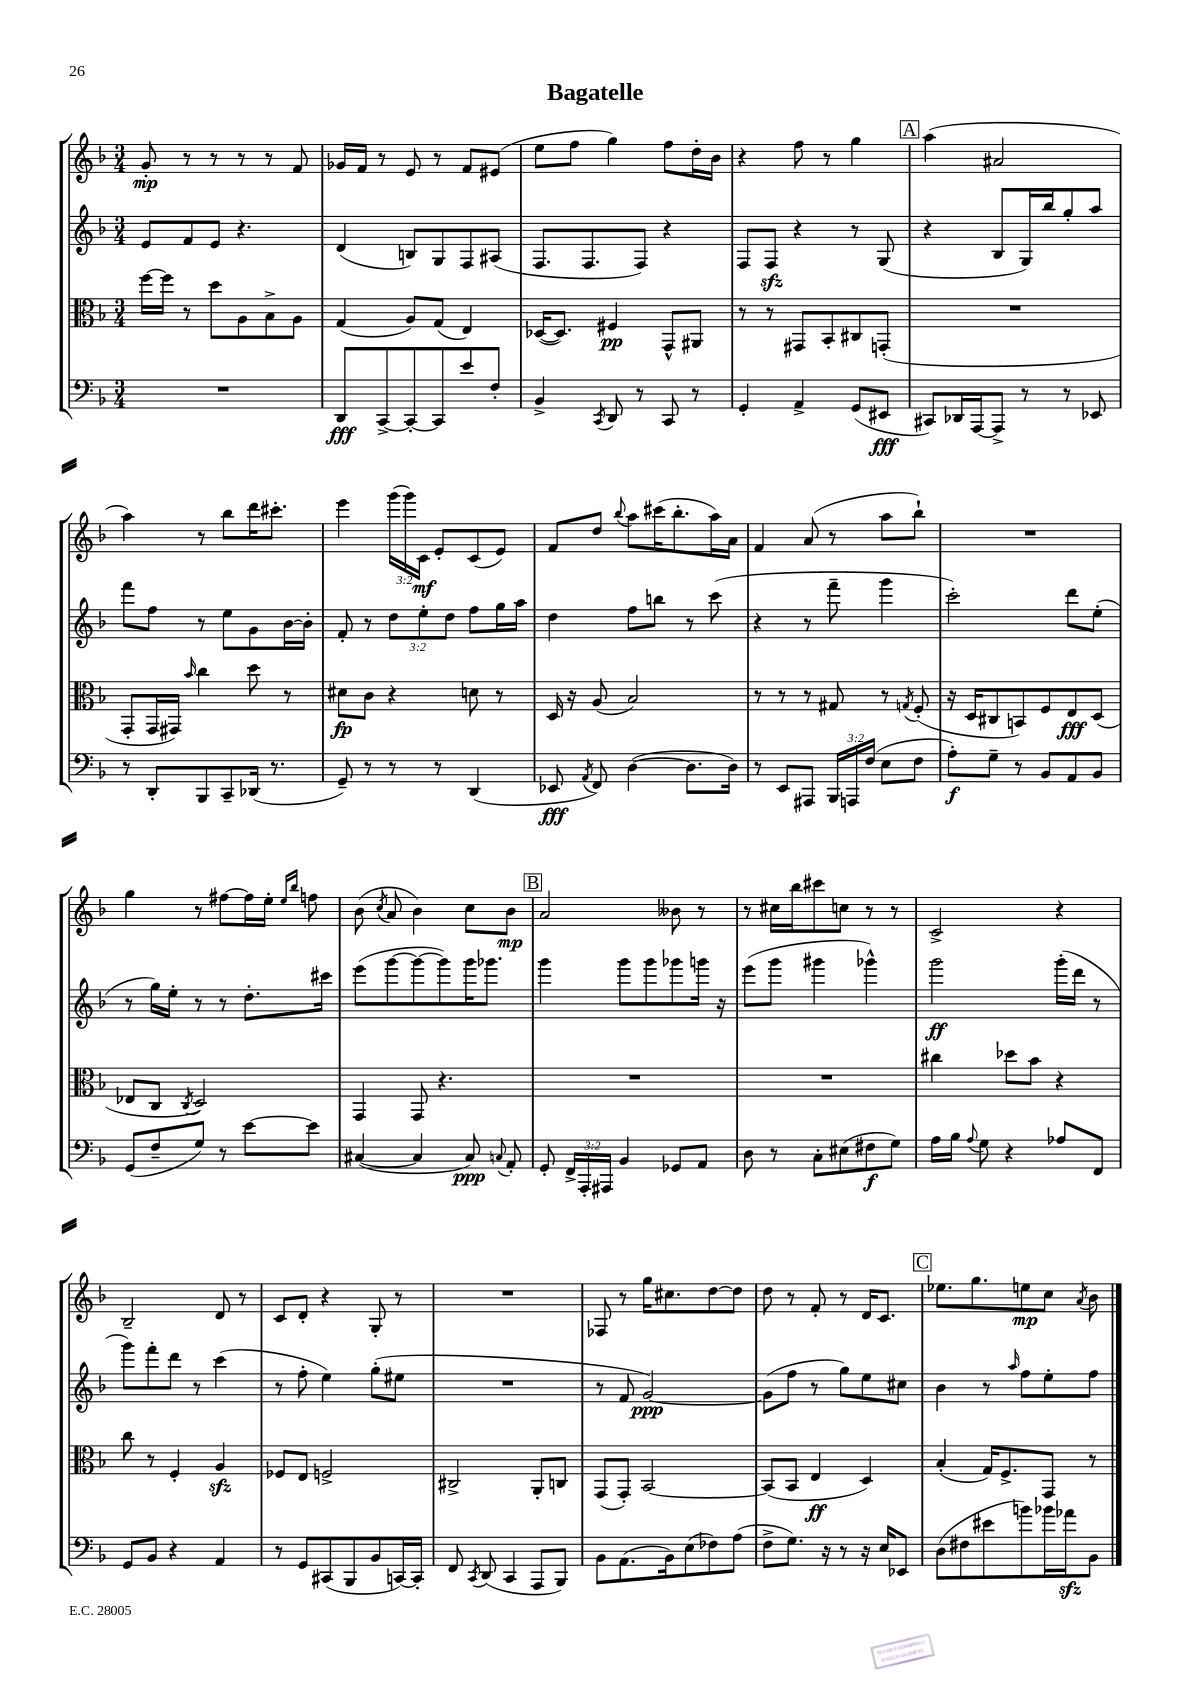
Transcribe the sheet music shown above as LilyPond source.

\header { title = "Bagatelle" }
<<
\new StaffGroup <<
\new Staff = "s0" {
    \clef treble \key f \major \numericTimeSignature \time 3/4 \override Staff.TupletNumber.text = #tuplet-number::calc-fraction-text
    \autoBeamOff g'8-.\mp r8 r8 r8 r8 f'8 |
    ges'16[ f'16] r8 e'8 r8 f'8[ eis'8]( |
    e''8[ f''8] g''4) f''8[ d''16-. bes'16] |
    r4 f''8 r8 g''4 |
    \mark \markup { \box "A" } a''4( ais'2 |
    a''4) r8 bes''8[ d'''16 cis'''8.]-. |
    e'''4 \tuplet 3/2 { g'''16[( g'''16) c'16]\mf } e'8[-. c'8( e'8]) |
    f'8[ d''8] \appoggiatura { bes''8 } a''8[ cis'''16( bes''8.-. a''16) a'16] |
    f'4 a'8( r8 a''8[ bes''8]-!) |
    R2. |
    g''4 r8 fis''8[~ fis''16 e''16]-. \grace { e''16[ bes''16] } f''8 |
    bes'8( \acciaccatura { c''8 } a'8 bes'4) c''8[ bes'8]\mp |
    \mark \markup { \box "B" } a'2 beses'8 r8 |
    r8 cis''16[ bes''16 cis'''8 c''8] r8 r8 |
    c'2-> r4 |
    bes2-- d'8 r8 |
    c'8[ d'8]-. r4 g8-. r8 |
    R2. |
    fes8 r8 g''16[ cis''8. d''8~ d''8] |
    d''8 r8 f'8-. r8 d'16[ c'8.] |
    \mark \markup { \box "C" } ees''8.[ g''8. e''8\mp c''8] \acciaccatura { a'8 } bes'8 \bar "|." |
}
\new Staff = "s1" {
    \clef treble \key f \major \numericTimeSignature \time 3/4 \override Staff.TupletNumber.text = #tuplet-number::calc-fraction-text
    \autoBeamOff e'8[ f'8 e'8] r4. |
    d'4( b8[) g8 f8 ais8]( |
    f8.[ f8. f8]) r4 |
    f8[ f8]\sfz r4 r8 g8( |
    \mark \markup { \box "A" } r4 bes8[ g16) bes''16 g''8-. a''8] |
    f'''8[ f''8] r8 e''8[ g'8 bes'16~ bes'16]-. |
    f'8-. r8 \tuplet 3/2 { d''8[ e''8-. d''8] } f''8[ g''16 a''16] |
    d''4 f''8[ b''8] r8 c'''8( |
    r4 r8 f'''8-- g'''4 |
    c'''2-.) d'''8[ e''8]-.( |
    r8 g''16[) e''16]-. r8 r8 d''8.[-. cis'''16] |
    e'''8[( g'''8~ g'''8~ g'''8) g'''16 ges'''8.] |
    \mark \markup { \box "B" } g'''4 g'''8[ g'''8 ges'''8 g'''16] r16 |
    e'''8[( g'''8] gis'''4 ges'''4-^) |
    g'''2\ff g'''16[-.( d'''16] r8 |
    g'''8[) f'''8-. d'''8] r8 c'''4( |
    r8 f''8-. e''4) g''8[-.( eis''8] |
    R2. |
    r8 f'8 g'2~\ppp) |
    g'8[( f''8] r8 g''8[) e''8 cis''8] |
    \mark \markup { \box "C" } bes'4 r8 \grace { a''16 } f''8[ e''8-. f''8] \bar "|." |
}
\new Staff = "s2" {
    \clef alto \key f \major \numericTimeSignature \time 3/4
    \autoBeamOff f''16[~ f''16] r8 d''8[ a8 bes8-> a8] |
    g4( a8[) g8]( e4) |
    des16[~( des8.]) fis4\pp g,8[-^ ais,8] |
    r8 r8 gis,8[ bes,8-. cis8 g,8]-.( |
    \mark \markup { \box "A" } R2. |
    g,8[-. g,16 gis,16]) \grace { bes'16 } c''4 d''8 r8 |
    dis'8[\fp c'8] r4 d'8 r8 |
    d16 r16 a8( bes2) |
    r8 r8 r8 gis8 r8 \acciaccatura { g8 } f8-.( |
    r16 d16[ cis8 b,8) f8 e8\fff d8]( |
    ees8[ c8] \acciaccatura { c8 } d2) |
    g,4 g,8 r4. |
    \mark \markup { \box "B" } R2. |
    R2. |
    cis''4 des''8[ bes'8] r4 |
    c''8 r8 f4-. a4\sfz |
    fes8[ e8] f2-> |
    cis2-> a,8[-. c8] |
    g,8[( g,8]-.) bes,2~ |
    bes,8[( bes,8] e4\ff d4) |
    \mark \markup { \box "C" } bes4-.( g16[) f8.-> g,8] r8 \bar "|." |
}
\new Staff = "s3" {
    \clef bass \key f \major \numericTimeSignature \time 3/4 \override Staff.TupletNumber.text = #tuplet-number::calc-fraction-text
    \autoBeamOff R2. |
    d,8[\fff c,8~-> c,8~-. c,8 e'8 f8]-. |
    bes,4-> \acciaccatura { c,8 } d,8 r8 c,8 r8 |
    g,4-. a,4-> g,8[( eis,8]\fff |
    \mark \markup { \box "A" } cis,8[) des,16 a,,16~ a,,8]-> r8 r8 ees,8 |
    r8 d,8[-. bes,,8 c,8-- des,16]( r8. |
    g,8--) r8 r8 r8 d,4( |
    ees,8\fff \acciaccatura { a,8 } f,8) d4~( d8.[ d16]) |
    r8 e,8[ ais,,8] \tuplet 3/2 { bes,,16[ a,,16 f16]( } e8[ f8] |
    a8[-.\f) g8]-- r8 bes,8[ a,8 bes,8] |
    g,8[( f8-- g8]) r8 e'8[~ e'8] |
    cis4~( cis4 cis8\ppp) \appoggiatura { c8 } a,8-. |
    \mark \markup { \box "B" } g,8-. \tuplet 3/2 { f,16[-> a,,16-. ais,,16] } bes,4 ges,8[ a,8] |
    d8 r8 c8[-. eis8( fis8\f g8]) |
    a16[ bes16] \appoggiatura { a8 } g8 r4 aes8[ f,8] |
    g,8[ bes,8] r4 a,4 |
    r8 g,8[ cis,8( bes,,8 bes,8 c,16~) c,16]-. |
    f,8 \acciaccatura { c,8 } d,8( c,4 a,,8[ bes,,8]) |
    bes,8[ a,8.( bes,16) e8( fes8) a8]( |
    f8[-> g8.]) r16 r8 r16 e16[ ees,8] |
    \mark \markup { \box "C" } d8[( fis8 eis'8 b'8) bes'16 aes'16\sfz bes,8] \bar "|." |
}
>>
>>
\layout { \context { \Score \remove "Bar_number_engraver" } }
